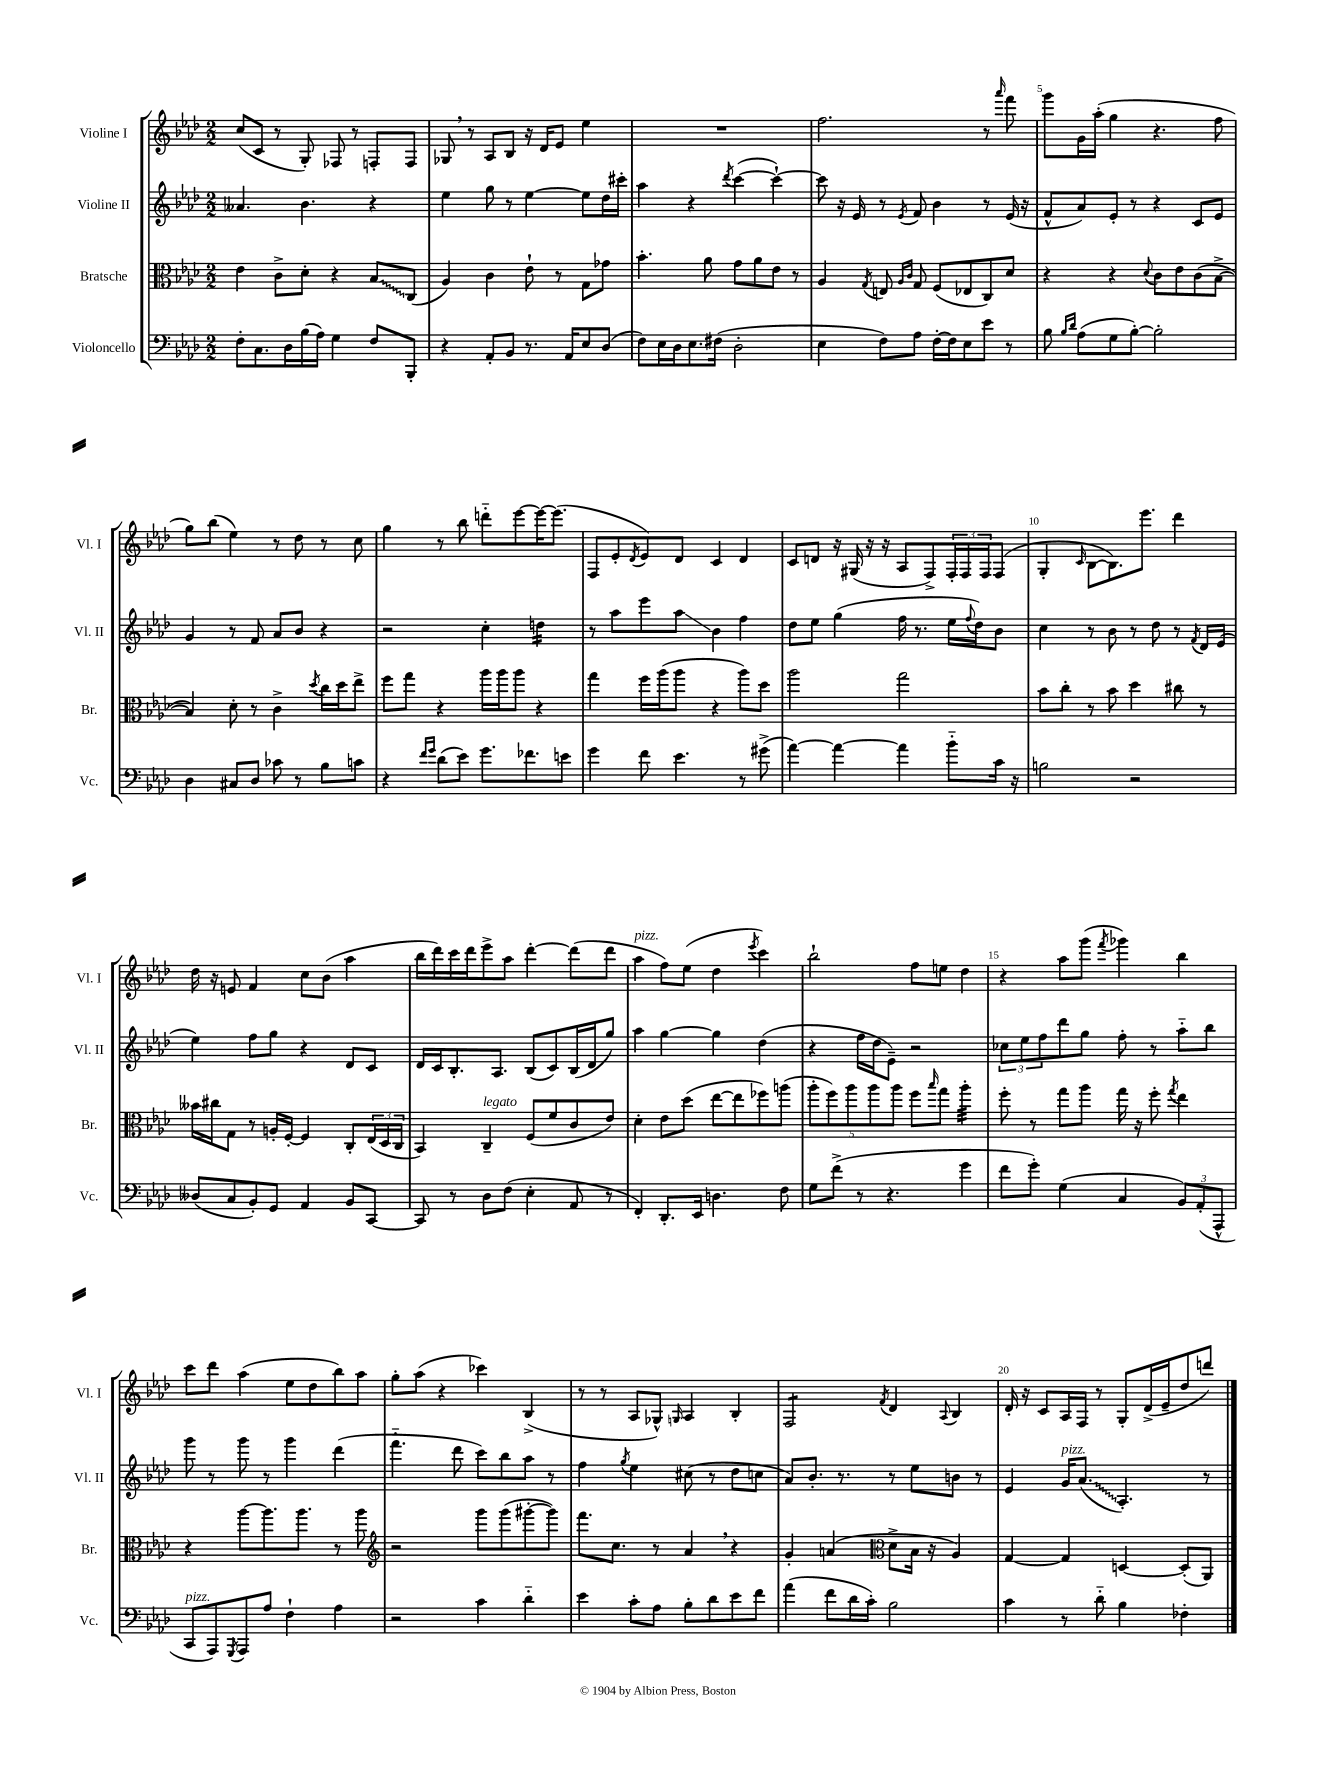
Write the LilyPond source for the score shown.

<<
\new StaffGroup <<
\new Staff = "s0" \with { instrumentName = "Violine I" shortInstrumentName = "Vl. I" } {
    \clef treble \key aes \major \numericTimeSignature \time 2/2
    c''8( c'8 r8 g8-.) fes8 r8 f8-. f8 |
    ges8 \breathe r8 aes8 bes8 r16 des'16 ees'8 ees''4 |
    R1 |
    f''2. r8 \grace { aes'''16 } f'''8 |
    g'''8 g'16 aes''16-.( g''4 r4. f''8 |
    g''8) bes''8( ees''4) r8 des''8 r8 c''8 |
    g''4 r8 bes''8 d'''8-_ ees'''8~ ees'''16~ ees'''8.( |
    f8 ees'8-. \acciaccatura { des'8 } ees'8) des'8 c'4 des'4 |
    c'8 d'8 r16 gis16( r16 r16 aes8 f8->) \tuplet 3/2 { f16-. f16 f16 } f8( |
    g4-. \grace { c'16 } bes8~ bes8.) ees'''8. des'''4 |
    des''16 r16 e'8 f'4 c''8 bes'8( aes''4 |
    bes''16 des'''16) c'''16 des'''16 ees'''8-> aes''8 des'''4~-. des'''8( des'''8 |
    aes''4^\markup { \italic "pizz." } f''8) ees''8( des''4 \acciaccatura { ees'''8 } c'''4) |
    bes''2-! f''8 e''8 des''4 |
    r4 aes''8 g'''8( \acciaccatura { f'''8 } ges'''4) bes''4 |
    c'''8 des'''8 aes''4( ees''8 des''8 bes''8) aes''8 |
    g''8-. aes''8( r4 ces'''4) bes4->( |
    r8 r8 aes8 ges8-^) \grace { g16 } aes4 bes4-. |
    f2:8 \acciaccatura { f'8 } des'4 \appoggiatura { aes8 } bes4 |
    des'16-. r16 c'8 aes16 f16 r8 g8-. des'16->( ees'16-- des''8 d'''8) \bar "|." |
}
\new Staff = "s1" \with { instrumentName = "Violine II" shortInstrumentName = "Vl. II" } {
    \clef treble \key aes \major \numericTimeSignature \time 2/2
    aeses'4. bes'4. r4 |
    ees''4 g''8 r8 ees''4~ ees''8 des''16 cis'''16-. |
    aes''4 r4 \acciaccatura { des'''8 } c'''4~( c'''4~-!) |
    c'''8 r16 ees'16 r8 \acciaccatura { ees'8 } f'8 bes'4 r8 ees'16( r16 |
    f'8-^ aes'8) ees'8-. r8 r4 c'8 ees'8 |
    g'4 r8 f'8 aes'8 bes'8 r4 |
    r2 c''4-. d''4:16 |
    r8 aes''8 ees'''8 aes''8\glissando bes'4 f''4 |
    des''8 ees''8 g''4( f''16 r8. ees''16 \appoggiatura { f''8 } des''16) bes'8 |
    c''4 r8 bes'8 r8 des''8 r8 \acciaccatura { f'8 } des'16 ees'16( |
    ees''4) f''8 g''8 r4 des'8 c'8 |
    des'16 c'16 bes8.-. aes8. bes8( c'8) bes16( des'16 g''8) |
    aes''4 g''4~ g''4 des''4( |
    r4 f''16 des''16 ees'8--) r2 |
    \tuplet 3/2 { ces''8 ees''8 f''8 } des'''8 g''8 f''8-. r8 aes''8-_ bes''8 |
    g'''8 r8 g'''8 r8 g'''4 des'''4( |
    f'''4.-_ des'''8 c'''8) bes''8 aes''8 r8 |
    f''4 \acciaccatura { g''8 } ees''4 cis''8( r8 des''8 c''8 |
    aes'8) bes'8.-. r8. r8 ees''8 b'8 r8 |
    ees'4 g'16^\markup { \italic "pizz." } \once \override Glissando.style = #'zigzag aes'8.\glissando( aes4.-.) r8 \bar "|." |
}
\new Staff = "s2" \with { instrumentName = "Bratsche" shortInstrumentName = "Br." } {
    \clef alto \key aes \major \numericTimeSignature \time 2/2
    ees'4 c'8-> des'8-. r4 \once \override Glissando.style = #'zigzag bes8\glissando c8( |
    aes4) c'4 ees'8-! r8 g8 ges'8 |
    bes'4.-. aes'8 g'8 aes'8 ees'8 r8 |
    aes4 \acciaccatura { g8 } e8 \grace { aes16 c'16 } g8 f8( ees8 c8) des'8 |
    r4 r4 \appoggiatura { des'8 } c'8 ees'8 c'8( bes8~-> |
    bes4) des'8-. r8 c'4-> \acciaccatura { des''8 } c''16 des''16 ees''8-> |
    f''8 g''8 r4 aes''16 aes''16 aes''8 r4 |
    g''4 f''16 aes''16( aes''8 r4 aes''8) des''8 |
    aes''2 g''2 |
    bes'8 c''8-. r8 bes'8 des''4 cis''8 r8 |
    beses'16 cis''16 g8 r8 a16-. f16~-. f4 c8-. \tuplet 3/2 { ees16( des16 c16 } |
    bes,4) c4--^\markup { \italic "legato" } f8( f'8 c'8 ees'8) |
    des'4-. ees'8 des''8( ees''8~ ees''8 fes''8) a''8( |
    \tuplet 5/4 { aes''8-. f''8) aes''8 aes''8 aes''8 } f''8 \grace { bes''16 } g''8 aes''4:32-. |
    f''8-. r8 g''8 aes''8 g''16 r16 f''8-. \acciaccatura { g''8 } ees''4 |
    r4 aes''8~ aes''8. aes''8. r8 aes''8 |
    \clef treble r2 g'''8 g'''8( gis'''8~-. gis'''8) |
    f'''8. c''8. r8 aes'4 \breathe r4 |
    g'4-. a'4( \clef alto des'8-> bes16 r16 aes4) |
    g4~ g4 d4~ d8-.( aes,8) \bar "|." |
}
\new Staff = "s3" \with { instrumentName = "Violoncello" shortInstrumentName = "Vc." } {
    \clef bass \key aes \major \numericTimeSignature \time 2/2
    f8-. c8. des16 bes16( aes16) g4 f8 bes,,8-. |
    r4 aes,8-. bes,8 r8. aes,16 ees8 des8( |
    f8) ees16 des16 ees8. fis16( des2-. |
    ees4 f8) aes8 f16~-. f16 ees8 ees'8 r8 |
    bes8 \grace { bes16 des'16 } aes8( g8 bes8~-.) bes2-. |
    des4 cis8 des8 ces'8 r8 bes8 c'8 |
    r4 \grace { f'16 g'16 } des'8( ees'8) g'8. fes'8. e'8 |
    g'4 f'8 ees'4. r8 gis'8->( |
    aes'4~) aes'4~ aes'4 bes'8-_ c'16 r16 |
    b2 r2 |
    deses8( c8 bes,8-.) g,8 aes,4 bes,8 c,8~ |
    c,8 r8 des8 f8( ees4-. aes,8 r8 |
    f,4-.) des,8.-. ees,16 d4. f8 |
    g8 f'8->( r8 r4. g'4 |
    f'8 g'8-.) g4( c4 \tuplet 3/2 { bes,8) aes,8-.( aes,,8-^ } |
    c,8^\markup { \italic "pizz." } aes,,8) \acciaccatura { g,,8 } aes,,8 aes8 f4-! aes4 |
    r2 c'4 des'4-_ |
    ees'4 c'8-. aes8 bes8-. des'8 ees'8 f'8 |
    aes'4( f'8 des'16 c'16-.) bes2 |
    c'4 r8 des'8-_ bes4 fes4-. \bar "|." |
}
>>
>>
\layout { \context { \Score \override BarNumber.break-visibility = ##(#f #t #t) barNumberVisibility = #(every-nth-bar-number-visible 5) } }
